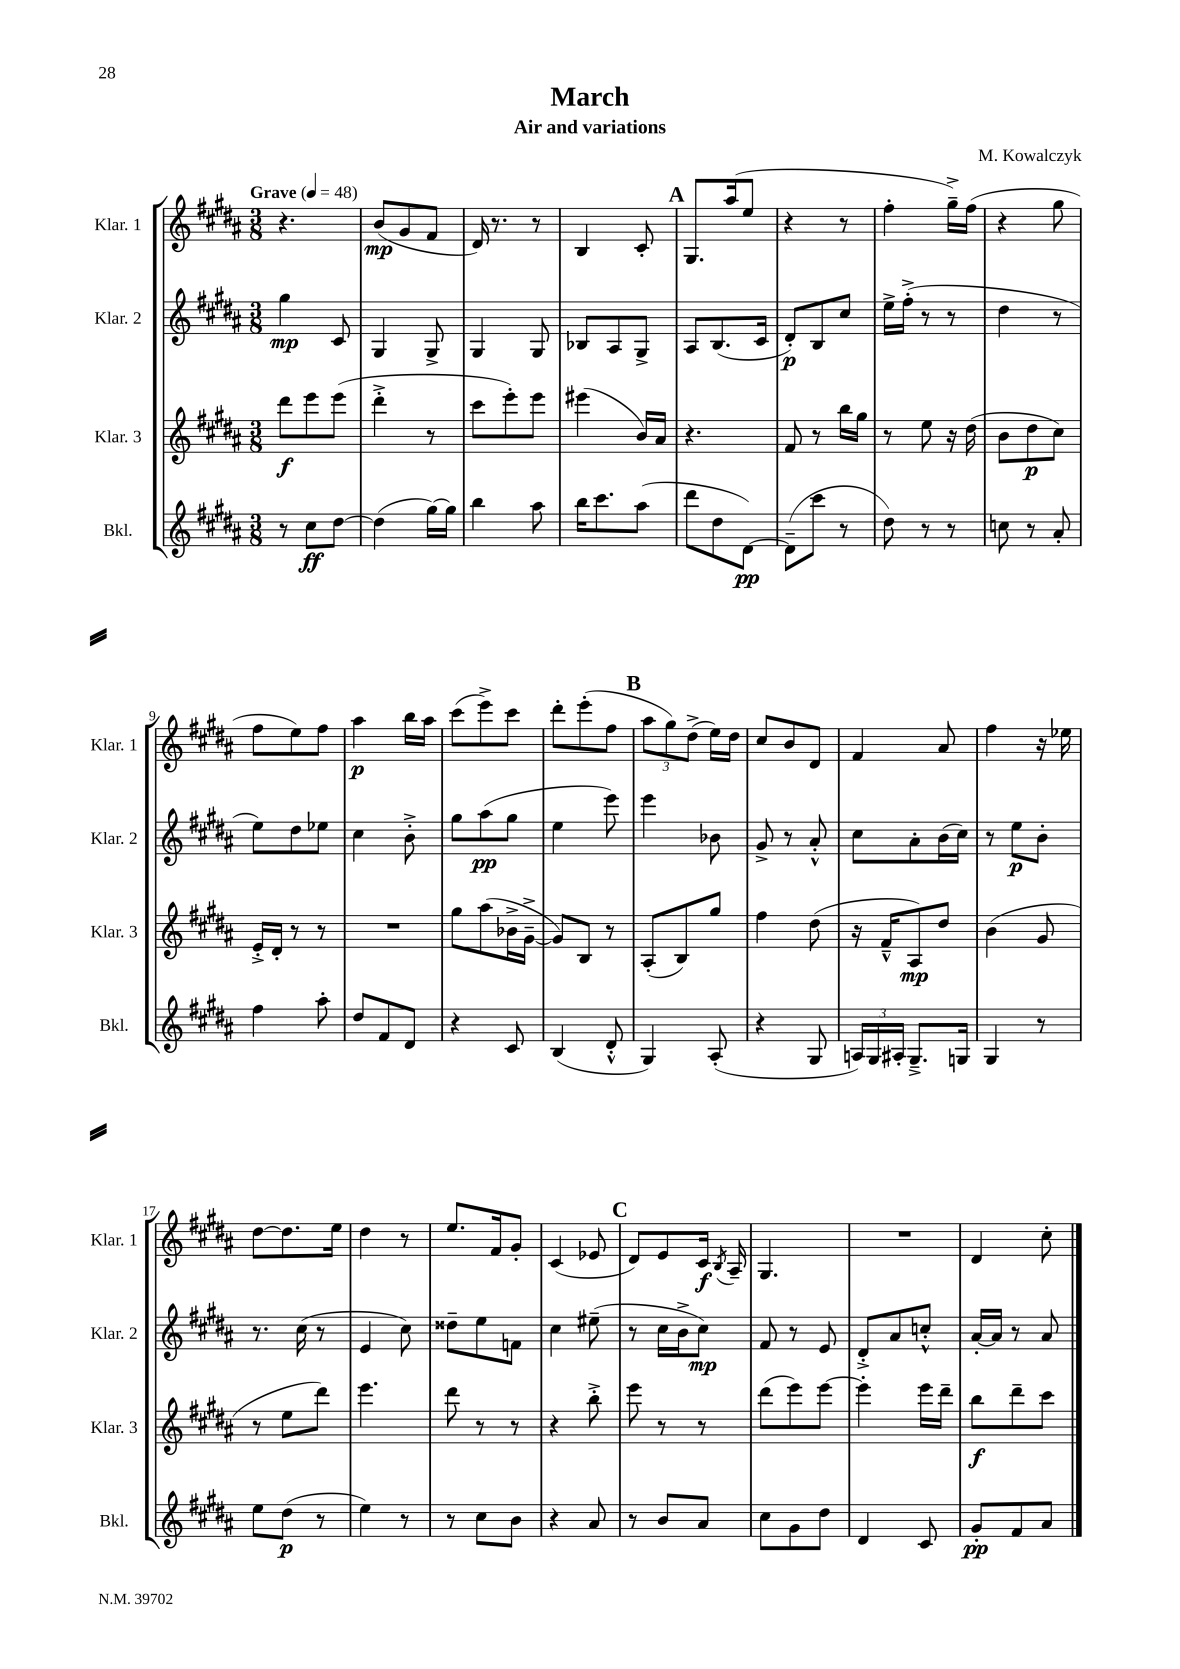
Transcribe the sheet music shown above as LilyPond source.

\header { title = "March" composer = "M. Kowalczyk" subtitle = "Air and variations" }
<<
\new StaffGroup <<
\new Staff = "s0" \with { instrumentName = "Klar. 1" shortInstrumentName = "Klar. 1" } {
    \clef treble \key b \major \numericTimeSignature \time 3/8 \tempo "Grave" 4 = 48
    \autoBeamOff r4. |
    b'8[\mp( gis'8 fis'8] |
    dis'16) r8. r8 |
    b4 cis'8-. |
    \mark \markup { \bold "A" } gis8.[ ais''16( e''8] |
    r4 r8 |
    fis''4-. gis''16[--->) fis''16]( |
    r4 gis''8 |
    fis''8[ e''8) fis''8] |
    ais''4\p b''16[ ais''16] |
    cis'''8[( e'''8->) cis'''8] |
    dis'''8[-. e'''8-.( fis''8] |
    \mark \markup { \bold "B" } \tuplet 3/2 { ais''8[ gis''8) dis''8]->( } e''16[) dis''16] |
    cis''8[ b'8 dis'8] |
    fis'4 ais'8 |
    fis''4 r16 ees''16 |
    dis''8[~ dis''8. e''16] |
    dis''4 r8 |
    e''8.[ fis'16 gis'8]-. |
    cis'4( ees'8 |
    \mark \markup { \bold "C" } dis'8[) e'8 cis'16]\f \acciaccatura { b8 } ais16-- |
    gis4. |
    R4. |
    dis'4 cis''8-. \bar "|." |
}
\new Staff = "s1" \with { instrumentName = "Klar. 2" shortInstrumentName = "Klar. 2" } {
    \clef treble \key b \major \numericTimeSignature \time 3/8
    \autoBeamOff gis''4\mp cis'8 |
    gis4 gis8-> |
    gis4 gis8 |
    bes8[ ais8 gis8]-> |
    \mark \markup { \bold "A" } ais8[ b8.( cis'16] |
    dis'8[-.\p) b8 cis''8] |
    e''16[-> fis''16]-.->( r8 r8 |
    dis''4 r8 |
    e''8[) dis''8 ees''8] |
    cis''4 b'8-.-> |
    gis''8[ ais''8\pp( gis''8] |
    e''4 e'''8) |
    \mark \markup { \bold "B" } e'''4 bes'8 |
    gis'8-> r8 ais'8-.-^ |
    cis''8[ ais'8-. b'16( cis''16]) |
    r8 e''8[\p b'8]-. |
    r8. cis''16( r8 |
    e'4 cis''8) |
    disis''8[-- e''8 f'8] |
    cis''4 eis''8--( |
    \mark \markup { \bold "C" } r8 cis''16[ b'16-> cis''8]\mp) |
    fis'8 r8 e'8 |
    dis'8[-.-> ais'8 c''8]-.-^ |
    ais'16[~-. ais'16] r8 ais'8 \bar "|." |
}
\new Staff = "s2" \with { instrumentName = "Klar. 3" shortInstrumentName = "Klar. 3" } {
    \clef treble \key b \major \numericTimeSignature \time 3/8
    \autoBeamOff dis'''8[\f e'''8 e'''8]( |
    dis'''4-.-> r8 |
    cis'''8[ e'''8-.) e'''8] |
    eis'''4( b'16[) ais'16] |
    \mark \markup { \bold "A" } r4. |
    fis'8 r8 b''16[ gis''16] |
    r8 e''8 r16 dis''16( |
    b'8[ dis''8\p cis''8]) |
    e'16[-.-> dis'16]-. r8 r8 |
    R4. |
    gis''8[ ais''8( bes'16-> gis'16]~---> |
    gis'8[) b8] r8 |
    \mark \markup { \bold "B" } ais8[-.( b8) gis''8] |
    fis''4 dis''8( |
    r16 fis'16[---^ ais8\mp) dis''8] |
    b'4( gis'8 |
    r8 e''8[ dis'''8]) |
    e'''4. |
    dis'''8 r8 r8 |
    r4 b''8-.-> |
    \mark \markup { \bold "C" } e'''8 r8 r8 |
    dis'''8[( e'''8) e'''8]~ |
    e'''4-. e'''16[ dis'''16]-- |
    b''8[\f dis'''8-- cis'''8] \bar "|." |
}
\new Staff = "s3" \with { instrumentName = "Bkl." shortInstrumentName = "Bkl." } {
    \clef treble \key b \major \numericTimeSignature \time 3/8
    \autoBeamOff r8 cis''8[\ff dis''8]~ |
    dis''4( gis''16[~) gis''16] |
    b''4 ais''8 |
    b''16[ cis'''8. ais''8]( |
    \mark \markup { \bold "A" } dis'''8[ dis''8 dis'8]~\pp) |
    dis'8[--( cis'''8] r8 |
    dis''8) r8 r8 |
    c''8 r8 ais'8-. |
    fis''4 ais''8-. |
    dis''8[ fis'8 dis'8] |
    r4 cis'8 |
    b4( dis'8-.-^ |
    \mark \markup { \bold "B" } gis4) ais8-.( |
    r4 gis8 |
    \tuplet 3/2 { a16[) gis16 ais16]-. } gis8.[---> g16] |
    gis4 r8 |
    e''8[ dis''8]\p( r8 |
    e''4) r8 |
    r8 cis''8[ b'8] |
    r4 ais'8 |
    \mark \markup { \bold "C" } r8 b'8[ ais'8] |
    cis''8[ gis'8 dis''8] |
    dis'4 cis'8 |
    gis'8[-.\pp fis'8 ais'8] \bar "|." |
}
>>
>>
